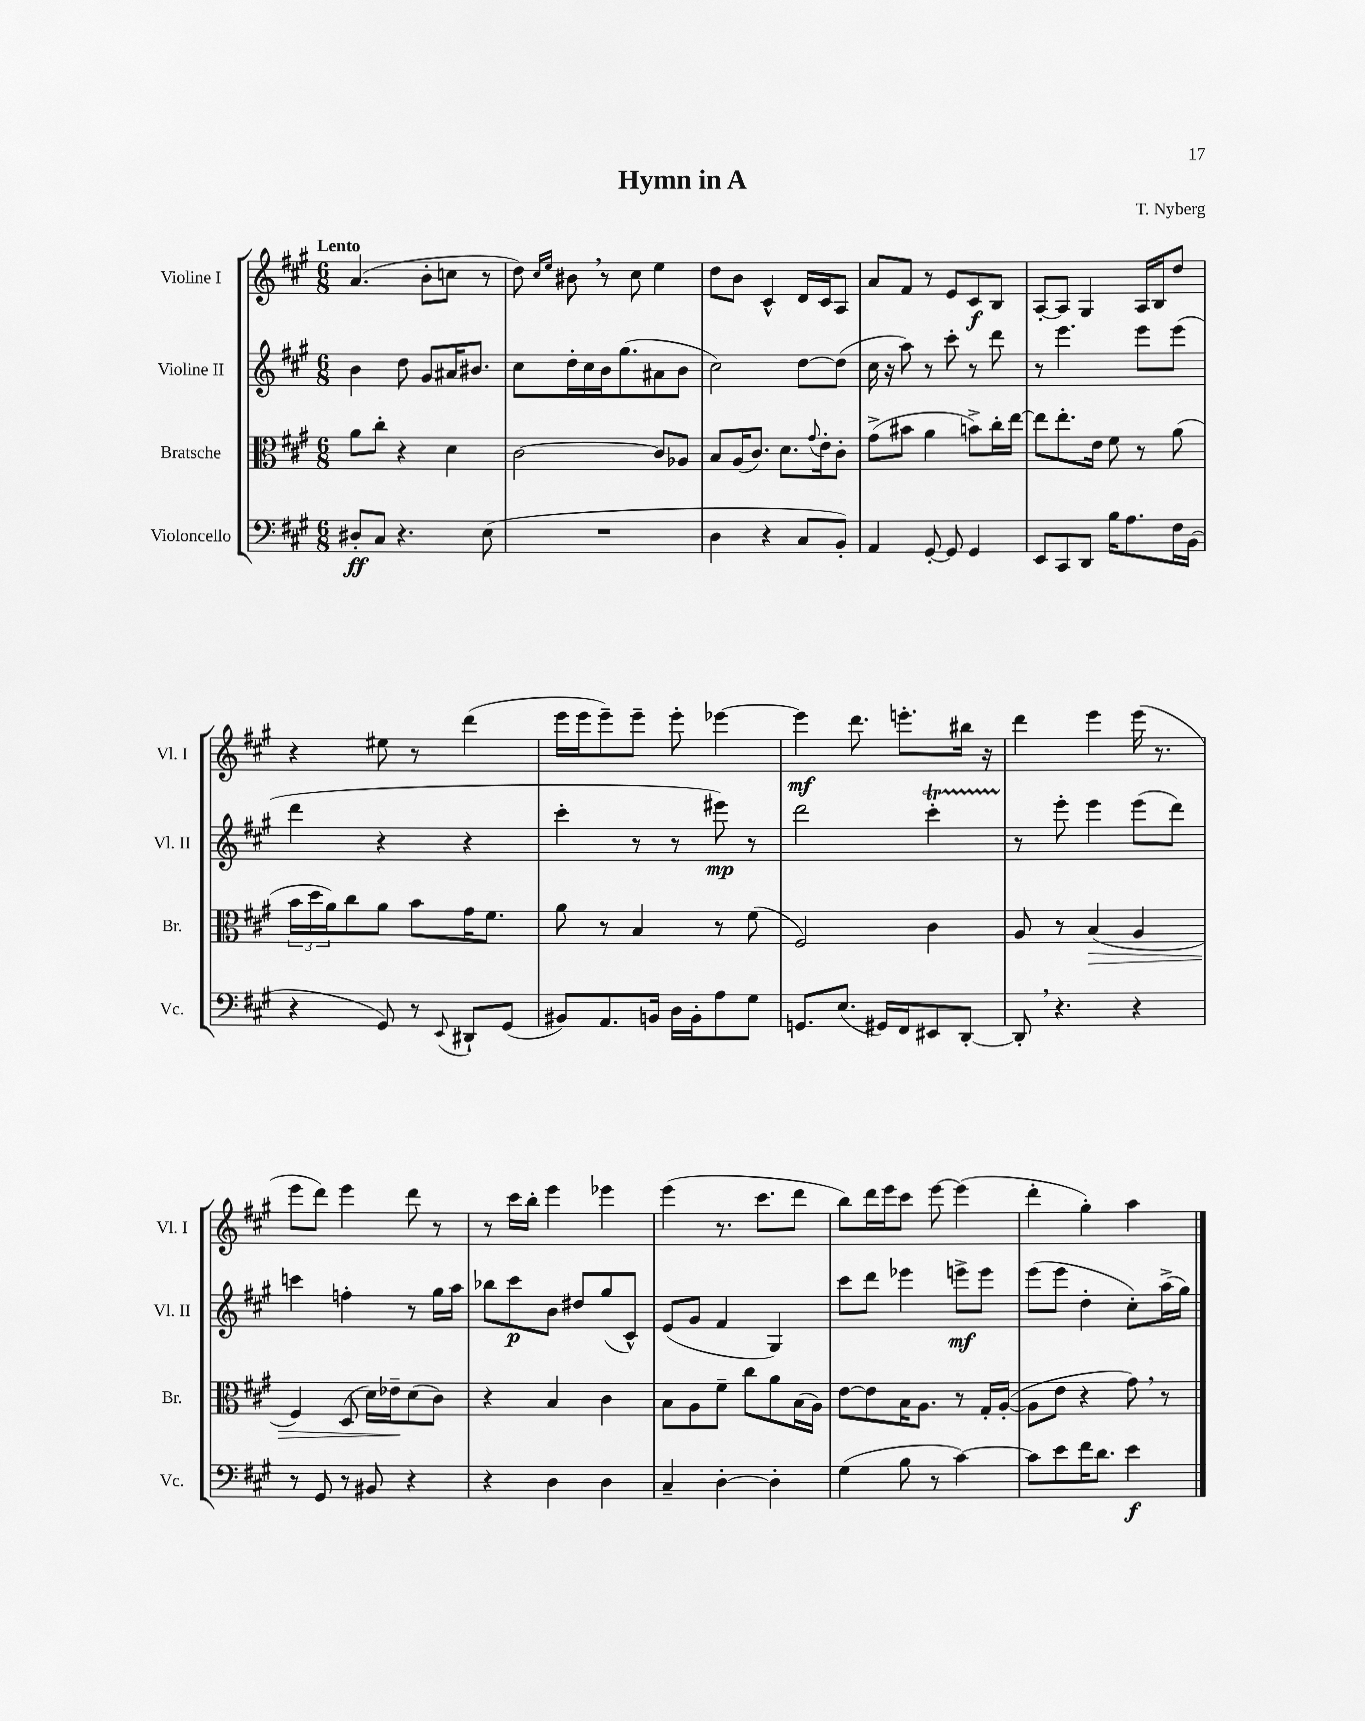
\header { title = "Hymn in A" composer = "T. Nyberg" }
<<
\new StaffGroup <<
\new Staff = "s0" \with { instrumentName = "Violine I" shortInstrumentName = "Vl. I" } {
    \clef treble \key a \major \numericTimeSignature \time 6/8 \tempo "Lento"
    a'4.( b'8-. c''8 r8 |
    d''8) \grace { cis''16 e''16 } bis'8 \breathe r8 cis''8 e''4 |
    d''8 b'8 cis'4-^ d'16 cis'16 a8 |
    a'8 fis'8 r8 e'8 cis'8\f b8 |
    a8~-. a8 gis4 a16 b16 d''8 |
    r4 eis''8 r8 d'''4( |
    e'''16 e'''16 e'''8--) e'''8-- e'''8-. ees'''4~ |
    ees'''4\mf d'''8. e'''8.-. bis''16 r16 |
    d'''4 e'''4 e'''16( r8. |
    e'''8 d'''8) e'''4 d'''8 r8 |
    r8 cis'''16 b''16-. e'''4 ees'''4 |
    e'''4( r8. cis'''8. d'''8 |
    b''8) d'''16 e'''16 cis'''8 e'''8~ e'''4( |
    d'''4-. gis''4-.) a''4 \bar "|." |
}
\new Staff = "s1" \with { instrumentName = "Violine II" shortInstrumentName = "Vl. II" } {
    \clef treble \key a \major \numericTimeSignature \time 6/8
    b'4 d''8 gis'8 ais'16 bis'8. |
    cis''8 d''16-. cis''16 b'16 gis''8.( ais'8 b'8 |
    cis''2) d''8~ d''8( |
    cis''16 r16 a''8) r8 cis'''8-. r8 d'''8 |
    r8 e'''4. e'''8 e'''8( |
    d'''4 r4 r4 |
    cis'''4-. r8 r8 eis'''8\mp) r8 |
    d'''2 cis'''4-.\startTrillSpan |
    r8\stopTrillSpan e'''8-. e'''4 e'''8( d'''8) |
    c'''4 f''4-. r8 gis''16 a''16 |
    bes''8 cis'''8\p b'8 dis''8 gis''8( cis'8-^) |
    e'8( gis'8 fis'4 gis4) |
    cis'''8 d'''8 ees'''4 e'''8->\mf e'''8 |
    e'''8( e'''8 d''4-. cis''8-.) a''16->( gis''16) \bar "|." |
}
\new Staff = "s2" \with { instrumentName = "Bratsche" shortInstrumentName = "Br." } {
    \clef alto \key a \major \numericTimeSignature \time 6/8
    a'8 cis''8-. r4 d'4 |
    cis'2~ cis'8 aes8 |
    b8 a16( cis'8.) d'8. \appoggiatura { gis'8 } e'16-. cis'8-. |
    gis'8->( bis'8 a'4 b'8->) cis''16-. e''16~ |
    e''8 e''8.-. e'16 fis'8 r8 a'8( |
    \tuplet 3/2 { b'16 d''16 a'16) } cis''8 a'8 b'8 gis'16 fis'8. |
    a'8 r8 b4 r8 fis'8( |
    fis2) cis'4 |
    a8 r8 b4\>( a4 |
    fis4) d8( d'16) ees'16--\! d'8( cis'8) |
    r4 b4 cis'4 |
    b8 a8 fis'8-- cis''8 a'8 b16( a16) |
    e'8~ e'8 b16 a8. r8 gis16-. a16~-.( |
    a8 e'8 r4 gis'8) \breathe r8 \bar "|." |
}
\new Staff = "s3" \with { instrumentName = "Violoncello" shortInstrumentName = "Vc." } {
    \clef bass \key a \major \numericTimeSignature \time 6/8
    dis8-.\ff cis8 r4. e8( |
    R2. |
    d4 r4 cis8 b,8-.) |
    a,4 gis,8~-. gis,8 gis,4 |
    e,8 cis,8 d,8 b16 a8. fis16 b,16( |
    r4 gis,8) r8 \appoggiatura { e,8 } dis,8-! gis,8( |
    bis,8) a,8. b,16 d16 b,16-. a8 gis8 |
    g,8. e8.( gis,16) fis,16 eis,8 d,8~-. |
    d,8-. \breathe r4. r4 |
    r8 gis,8 r8 bis,8 r4 |
    r4 d4 d4 |
    cis4-- d4~-. d4-. |
    gis4( b8 r8 cis'4~) |
    cis'8 e'8 fis'16 d'8. e'4\f \bar "|." |
}
>>
>>
\layout { \context { \Score \remove "Bar_number_engraver" } }
